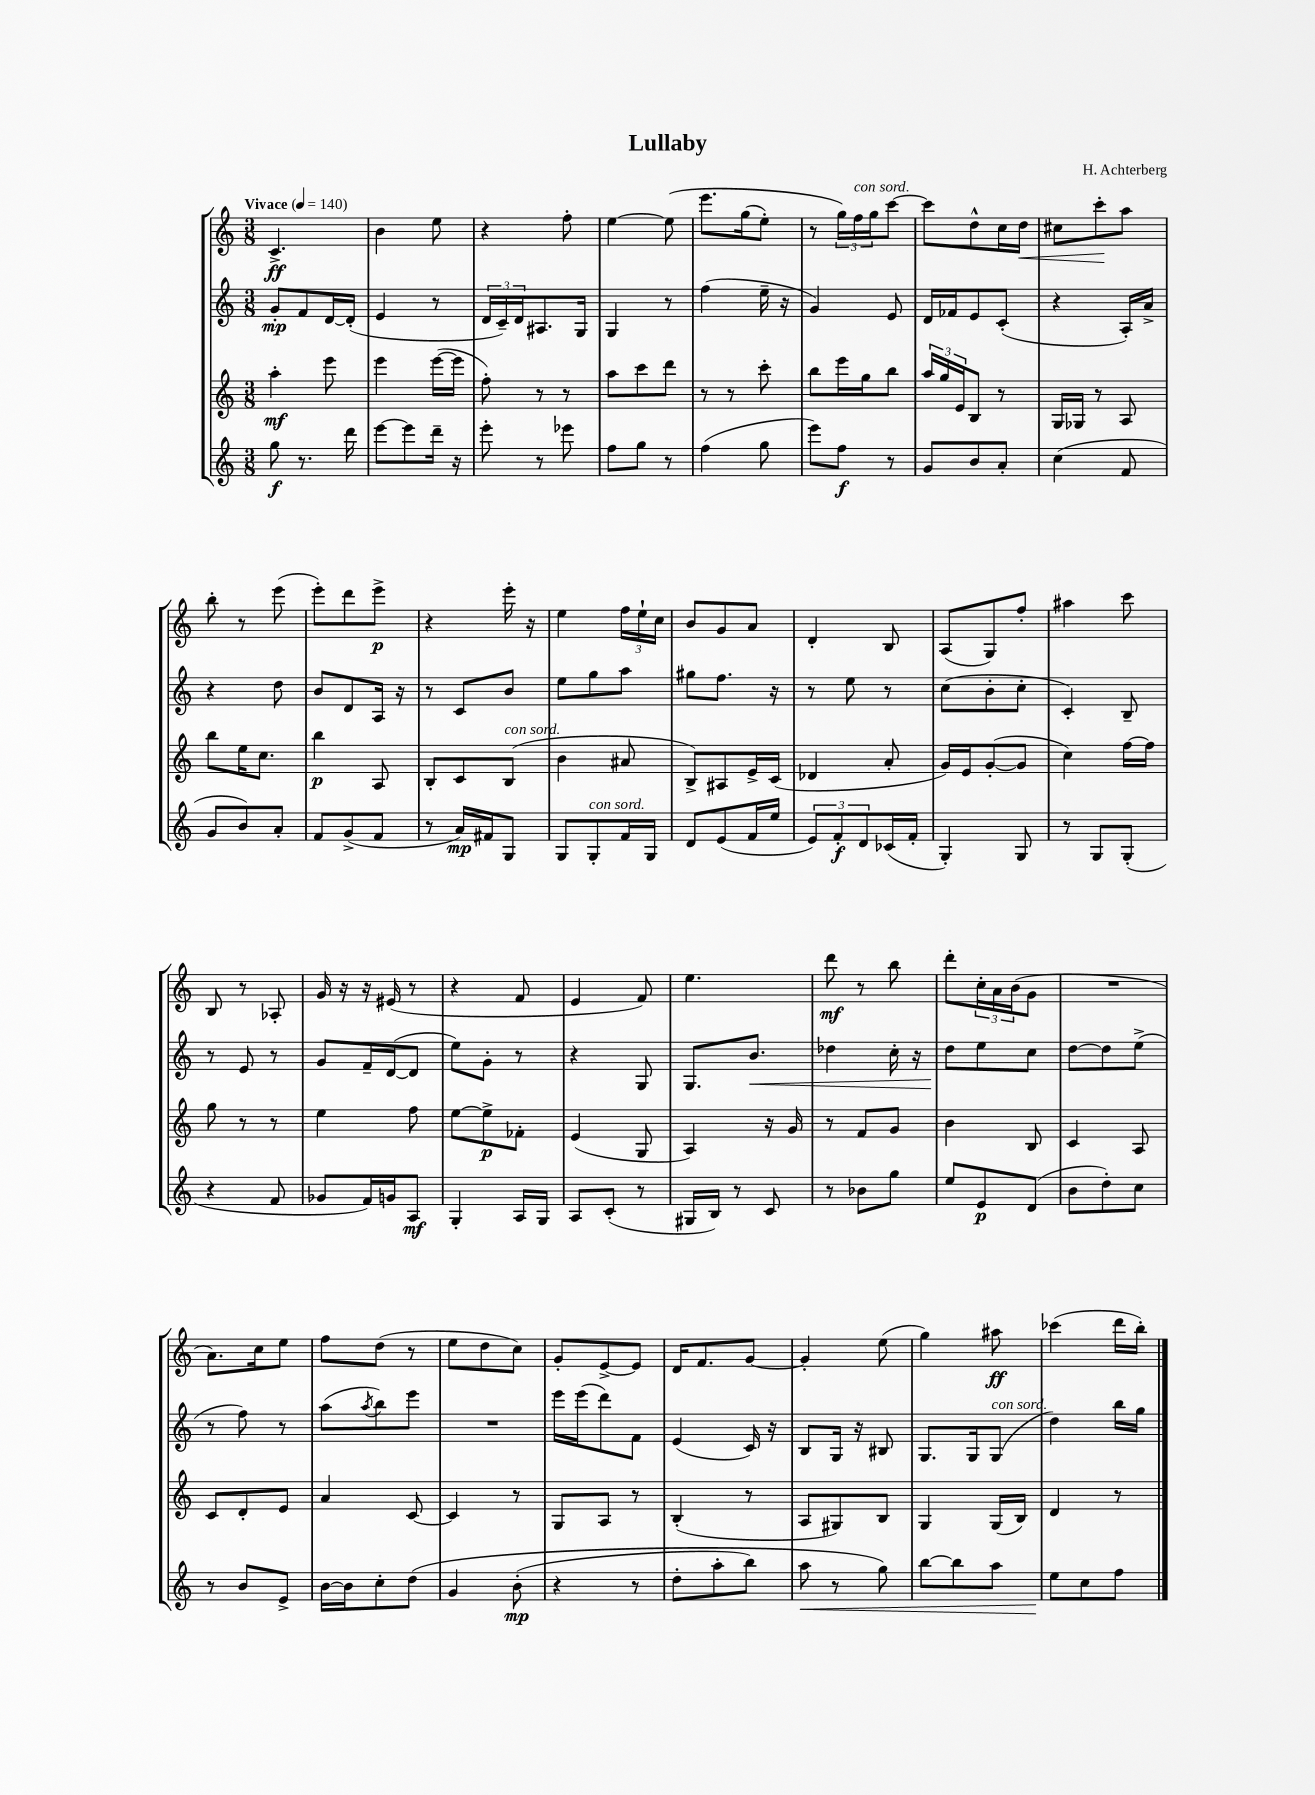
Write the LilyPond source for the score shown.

\header { title = "Lullaby" composer = "H. Achterberg" }
<<
\new StaffGroup <<
\new Staff = "s0" {
    \clef treble \key c \major \numericTimeSignature \time 3/8 \tempo "Vivace" 4 = 140
    c'4.->\ff |
    b'4 e''8 |
    r4 f''8-. |
    e''4~ e''8\( |
    e'''8. g''16( e''8-.) |
    r8 \tuplet 3/2 { g''16\) f''16^\markup { \italic "con sord." } g''16 } c'''8~ |
    c'''8 d''8-^ c''16 d''16\< |
    cis''8 c'''8-.\! a''8 |
    b''8-. r8 e'''8( |
    e'''8-.) d'''8 e'''8->\p |
    r4 e'''16-. r16 |
    e''4 \tuplet 3/2 { f''16 e''16-! c''16 } |
    b'8 g'8 a'8 |
    d'4-. b8 |
    a8( g8) f''8-. |
    ais''4 c'''8 |
    b8 r8 aes8-. |
    g'16 r16 r16 eis'16( r8 |
    r4 f'8 |
    e'4 f'8) |
    e''4. |
    d'''8\mf r8 b''8 |
    d'''8-. \tuplet 3/2 { c''16-. a'16 b'16( } g'8 |
    R4. |
    a'8.) c''16 e''8 |
    f''8 d''8( r8 |
    e''8 d''8 c''8) |
    g'8-. e'8~-> e'8 |
    d'16 f'8. g'8~ |
    g'4-. e''8( |
    g''4) ais''8\ff |
    ces'''4( d'''16 b''16-.) \bar "|." |
}
\new Staff = "s1" {
    \clef treble \key c \major \numericTimeSignature \time 3/8
    g'8-.\mp f'8 d'16~ d'16-.( |
    e'4 r8 |
    \tuplet 3/2 { d'16 c'16--) d'16 } ais8. g16 |
    g4 r8 |
    f''4( e''16-- r16 |
    g'4) e'8 |
    d'16 fes'16 e'8 c'8-.( |
    r4 a16-.) a'16-> |
    r4 d''8 |
    b'8 d'8 a16 r16 |
    r8 c'8 b'8 |
    e''8 g''8 a''8 |
    gis''8 f''8. r16 |
    r8 e''8 r8 |
    c''8( b'8-. c''8-. |
    c'4-.) b8-- |
    r8 e'8 r8 |
    g'8 f'16-- d'16~( d'8 |
    e''8) g'8-. r8 |
    r4 g8 |
    g8. b'8.\< |
    des''4 c''16-. r16 |
    d''8\! e''8 c''8 |
    d''8~ d''8 e''8->( |
    r8 f''8) r8 |
    a''8( \acciaccatura { a''8 } b''8) e'''8 |
    R4. |
    e'''16 e'''16( d'''8) f'8 |
    e'4( c'16) r16 |
    b8 g16 r16 bis8 |
    g8. g16 g8^\markup { \italic "con sord." }( |
    d''4) b''16 g''16 \bar "|." |
}
\new Staff = "s2" {
    \clef treble \key c \major \numericTimeSignature \time 3/8
    a''4-.\mf e'''8 |
    e'''4 e'''16~( e'''16 |
    f''8-.) r8 r8 |
    a''8 c'''8 d'''8 |
    r8 r8 c'''8-. |
    b''8 e'''16 g''16 b''8 |
    \tuplet 3/2 { a''16 g''16 e'16 } b8 r8 |
    g16 ges16 r8 a8 |
    b''8 e''16 c''8. |
    b''4\p a8 |
    b8-. c'8 b8^\markup { \italic "con sord." }( |
    b'4 ais'8 |
    b8->) ais8 e'16-> c'16( |
    des'4 a'8-. |
    g'16) e'16 g'8~-.( g'8 |
    c''4) f''16~ f''16 |
    g''8 r8 r8 |
    e''4 f''8 |
    e''8~ e''8->\p fes'8-. |
    e'4( g8 |
    a4) r16 g'16 |
    r8 f'8 g'8 |
    b'4 b8 |
    c'4 a8 |
    c'8 d'8-. e'8 |
    a'4 c'8~ |
    c'4 r8 |
    g8 a8 r8 |
    b4-.( r8 |
    a8 gis8) b8 |
    g4 g16( b16) |
    d'4 r8 \bar "|." |
}
\new Staff = "s3" {
    \clef treble \key c \major \numericTimeSignature \time 3/8
    g''8\f r8. d'''16 |
    e'''8~ e'''8 d'''16-- r16 |
    e'''8-. r8 ees'''8 |
    f''8 g''8 r8 |
    f''4( g''8 |
    e'''8) f''8\f r8 |
    g'8 b'8 a'8-. |
    c''4( f'8 |
    g'8 b'8) a'8-. |
    f'8 g'8->( f'8 |
    r8 a'16\mp) fis'16 g8 |
    g8 g8-.^\markup { \italic "con sord." } f'16 g16 |
    d'8 e'8( f'16 e''16 |
    \tuplet 3/2 { e'8) f'8-.\f d'8 } ces'16( f'16-. |
    g4-.) g8 |
    r8 g8 g8-.( |
    r4 f'8 |
    ges'8 f'16) g'16 a8\mf |
    g4-. a16 g16 |
    a8 c'8-.( r8 |
    gis16 b16) r8 c'8 |
    r8 bes'8 g''8 |
    e''8 e'8\p d'8( |
    b'8 d''8-.) c''8 |
    r8 b'8 e'8-> |
    b'16~ b'16 c''8-. d''8\( |
    g'4 b'8-.\mp( |
    r4 r8 |
    d''8-. a''8-. b''8) |
    a''8\< r8 g''8\) |
    b''8~ b''8 a''8 |
    e''8\! c''8 f''8 \bar "|." |
}
>>
>>
\layout { \context { \Score \remove "Bar_number_engraver" } }
